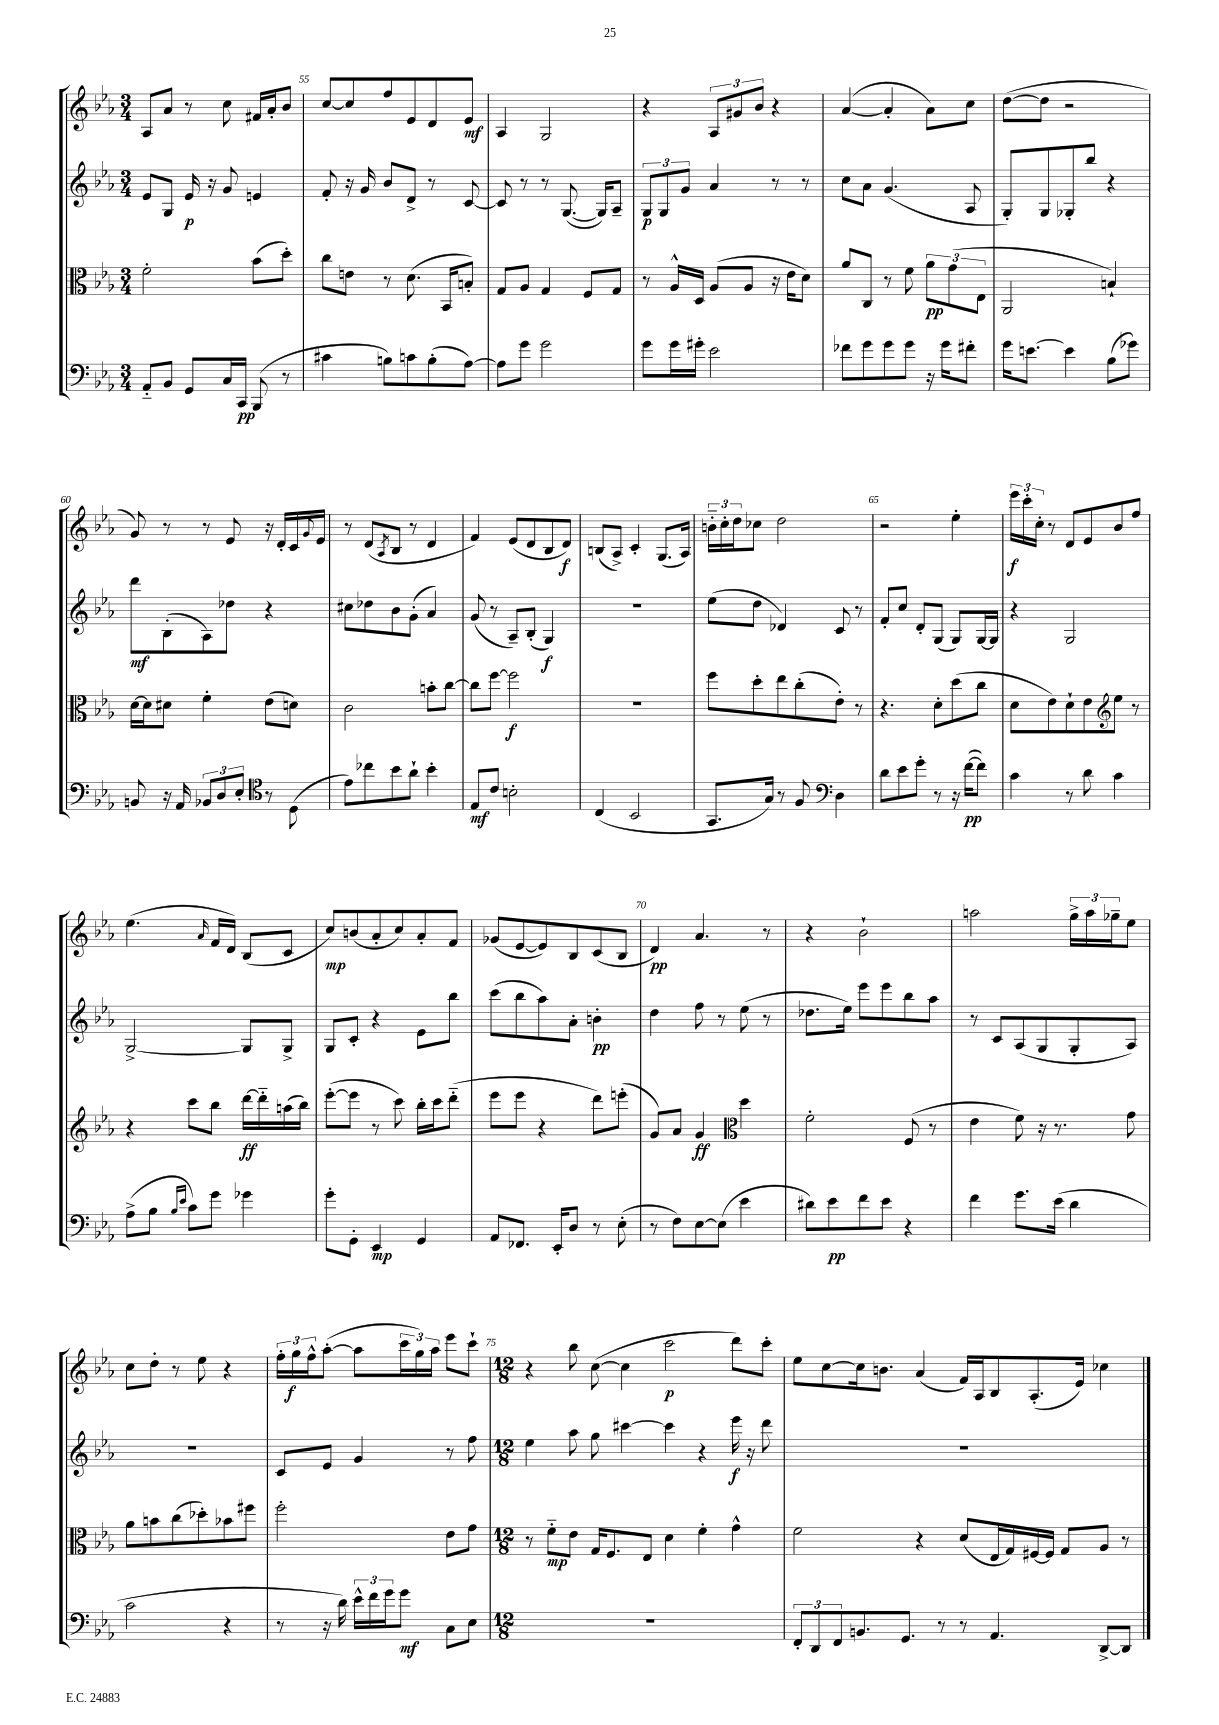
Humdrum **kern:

**kern	**dynam	**kern	**dynam	**kern	**dynam	**kern	**dynam
*part4	*part4	*part3	*part3	*part2	*part2	*part1	*part1
*staff4	*staff4	*staff3	*staff3	*staff2	*staff2	*staff1	*staff1
*clefF4	*	*clefC3	*	*clefG2	*	*clefG2	*
*k[b-e-a-]	*	*k[b-e-a-]	*	*k[b-e-a-]	*	*k[b-e-a-]	*
*M3/4	*	*M3/4	*	*M3/4	*	*M3/4	*
=54	=54	=54	=54	=54	=54	=54	=54
8AA-/L	.	2f'\	.	8e-/L	.	8A-/L	.
8BB-/J	.	.	.	8G/J	.	8a-/J	.
8GG/L	.	.	.	16e-/	p	8r	.
.	.	.	.	16r	.	.	.
16C/L	.	.	.	8g/	.	8cc\	.
16CC/JJ	pp	.	.	.	.	.	.
(8BBB-/	.	(8b-\L	.	4en/	.	16f#X/LL	.
.	.	.	.	.	.	16a-'/J	.
8r	.	8dd'\J)	.	.	.	8b-/J	.
=55	=55	=55	=55	=55	=55	=55	=55
4c#X\	.	8cc\L	.	8f'/	.	[8cc/L	.
.	.	8en\J	.	16r	.	8cc/]	.
.	.	.	.	16g/	.	.	.
8Bn\L)	.	8r	.	8b-/L	.	8ff/	.
8cn\	.	(8.d\	.	8d^/J	.	8e-/	.
(8B'\	.	.	.	8r	.	8d/	.
.	.	16BB-/KL	.	.	.	.	.
[8A-\J)	.	8Bn'/J)	.	[8c/	.	8e-/J	mf
=56	=56	=56	=56	=56	=56	=56	=56
8A-\L]	.	8G/L	.	8c/]	.	4A-/	.
8g\J	.	8A-/J	.	8r	.	.	.
2g\	.	4G/	.	8r	.	2G/	.
.	.	.	.	([8.G/	.	.	.
.	.	8F/L	.	.	.	.	.
.	.	.	.	16G/KL])	.	.	.
.	.	8G/J	.	8A-~/J	.	.	.
=57	=57	=57	=57	=57	=57	=57	=57
8g\L	.	8r	.	12G/L	p	4r	.
.	.	.	.	12G/	.	.	.
16g\L	.	16A-^^/LL	.	.	.	.	.
.	.	.	.	12g/J	.	.	.
16g#X'\JJ	.	16D/JJ	.	.	.	.	.
2e-\	.	(8A-/L	.	4a-/	.	12A-/L	.
.	.	.	.	.	.	12g#X/	.
.	.	8A-/J	.	.	.	.	.
.	.	.	.	.	.	12b-/J	.
.	.	16r	.	8r	.	4r	.
.	.	16e-\KL	.	.	.	.	.
.	.	8d\J)	.	8r	.	.	.
=58	=58	=58	=58	=58	=58	=58	=58
8f-X\L	.	8a-/L	.	8cc\L	.	([4a-/	.
8g\	.	8C/J	.	8a-\J	.	.	.
8g\	.	8r	.	(4.g/	.	4a-'/]	.
8g\J	.	8f\	.	.	.	.	.
16r	.	12a-\L	pp	.	.	8a-\L)	.
16g\KL	.	.	.	.	.	.	.
.	.	(12g\	.	.	.	.	.
8f#X'\J	.	.	.	8A-/	.	8cc\J	.
.	.	12E-\J	.	.	.	.	.
=59	=59	=59	=59	=59	=59	=59	=59
16g\KL	.	2AA-/	.	8G'/L)	.	([8dd\L	.
[8.en\J	.	.	.	.	.	.	.
.	.	.	.	8G/	.	8dd\J]	.
4e\]	.	.	.	8G-X'/	.	2r	.
.	.	.	.	8bb-/J	.	.	.
(8B-\L	.	4Bn`/)	.	4r	.	.	.
8g-X\J)	.	.	.	.	.	.	.
!!LO:LB:g=z
=60	=60	=60	=60	=60	=60	=60	=60
8BBn/	.	[16d\LL	.	8ddd\L	mf	8g/)	.
.	.	16d\J]	.	.	.	.	.
16r	.	8d#X\J	.	(8B-'\	.	8r	.
16AA-/	.	.	.	.	.	.	.
12BB-X/L	.	4f'\	.	8A-\)	.	8r	.
12D/	.	.	.	.	.	.	.
.	.	.	.	8dd-X\J	.	8e-/	.
12E-'/J	.	.	.	.	.	.	.
8r	.	(8e-\L	.	4r	.	16r	.
.	.	.	.	.	.	16d'/LL	.
(8D\	.	8dn\J)	.	.	.	16c/	.
.	.	.	.	.	.	8qqg/	.
.	.	.	.	.	.	16e-/JJ	.
=61	=61	=61	=61	=61	=61	=61	=61
*clefC4	*	*	*	*	*	*	*
8e-\L)	.	2c\	.	8cc#X\L	.	8r	.
8cc-X\	.	.	.	8dd-X\	.	(8d/L	.
.	.	.	.	.	.	8qA-/	.
8b-\	.	.	.	8b-\	.	8B-/J	.
8a-`\J	.	.	.	(8g'\J	.	8r	.
4b-'\	.	8bn'\L	.	4a-/)	.	4d/	.
.	.	[8cc\J	.	.	.	.	.
=62	=62	=62	=62	=62	=62	=62	=62
8E-/L	mf	8cc\L]	.	(8g/	.	4f/)	.
8c/J	.	[8ff\J	.	8r	.	.	.
2Bn'\	.	2ff\]	f	8A-~/L)	.	(8e-/L	.
.	.	.	.	(8B-'/J	.	8d/	.
.	.	.	.	4G/)	f	8B-/	.
.	.	.	.	.	.	8d/J)	f
=63	=63	=63	=63	=63	=63	=63	=63
(4C/	.	2.r	.	2.r	.	(8Bn/L	.
.	.	.	.	.	.	8A-^/J)	.
2BB-/	.	.	.	.	.	4c'/	.
.	.	.	.	.	.	(8.G/L	.
.	.	.	.	.	.	16A-/Jk)	.
=64	=64	=64	=64	=64	=64	=64	=64
8.GG/L	.	8ff\L	.	(8ee-\L	.	24bn\LL	.
.	.	.	.	.	.	24cc'\	.
.	.	.	.	.	.	24dd\J	.
.	.	8dd'\	.	8dd\J	.	8cc-X\J	.
16G/Jk)	.	.	.	.	.	.	.
8r	.	8ee-\	.	4d-X/)	.	2dd\	.
8F/	.	(8cc'\	.	.	.	.	.
*clefF4	*	*	*	*	*	*	*
4D\	.	8e-'\J)	.	8c/	.	.	.
.	.	8r	.	8r	.	.	.
=65	=65	=65	=65	=65	=65	=65	=65
8d\L	.	4.r	.	8f'/L	.	2r	.
8e-\	.	.	.	8cc/J	.	.	.
8g'\J	.	.	.	8d'/L	.	.	.
8r	.	8d'\L	.	(8G/J	.	.	.
16r	.	(8dd\	.	8G/L)	.	4ee-'\	.
([16f\KL	pp	.	.	.	.	.	.
8f\J])	.	8cc\J	.	[16G/L	.	.	.
.	.	.	.	16G/JJ]	.	.	.
=66	=66	=66	=66	=66	=66	=66	=66
4c\	.	8d\L	.	4r	.	24eee-\LL	f
.	.	.	.	.	.	24ccc'\	.
.	.	.	.	.	.	24cc'\JJ	.
.	.	8e-\)	.	.	.	8r	.
8r	.	8d`\	.	2G/	.	8d/L	.
8d\	.	8e-\	.	.	.	8e-/	.
4c\	.	8ee-\J	.	.	.	8b-/	.
.	.	8r	.	.	.	8ff/J	.
!!LO:LB:g=z
=67	=67	=67	=67	=67	=67	=67	=67
*	*	*clefG2	*	*	*	*	*
(8A-^\L	.	4r	.	[2G^/	.	(4.ee-\	.
8B-\J	.	.	.	.	.	.	.
16qqB-/LL	.	.	.	.	.	.	.
16qqe-/JJ	.	.	.	.	.	.	.
8c\L)	.	8ccc\L	.	.	.	.	.
.	.	.	.	.	.	16qqa-/	.
8g\J	.	8bb-\J	.	.	.	16f/LL	.
.	.	.	.	.	.	16d/JJ)	.
4g-X\	.	[16ddd\LL	ff	8G/L]	.	(8B-/L	.
.	.	16ddd\]	.	.	.	.	.
.	.	(16aan\	.	8G^/J	.	8c/J	.
.	.	16bb-\JJ)	.	.	.	.	.
=68	=68	=68	=68	=68	=68	=68	=68
8g'\L	.	([8eee-'\L	.	8G/L	.	8cc/L)	mp
8GG'\J	.	8eee-\J]	.	8c'/J	.	(8bn/	.
4EE-/	mp	8r	.	4r	.	8a-'/	.
.	.	8ccc\)	.	.	.	8cc/)	.
4GG/	.	16bb-'\LL	.	8e-\L	.	8a-'/	.
.	.	16ccc\J	.	.	.	.	.
.	.	(8ddd\J	.	8bb-\J	.	8f/J	.
=69	=69	=69	=69	=69	=69	=69	=69
8AA-/L	.	8eee-\L	.	(8ccc\L	.	(8g-X/L	.
8.FF-X/J	.	8eee-\J	.	8bb-\	.	[8e-/	.
.	.	4r	.	8aa-\)	.	8e-/])	.
16EE-'/KL	.	.	.	.	.	.	.
8D/J	.	.	.	8a-'\J	.	8B-/	.
8r	.	8ddd\L)	.	4bn'\	pp	(8c/	.
(8E-'\	.	(8eeen'\J	.	.	.	8B-/J	.
=70	=70	=70	=70	=70	=70	=70	=70
8r	.	8g/L)	.	4dd\	.	4d/)	pp
8F\L)	.	8a-/J	.	.	.	.	.
[8E-\	.	4g/	ff	8ff\	.	4.a-/	.
(8E-\J]	.	.	.	8r	.	.	.
4e-\	.	4dd\	.	(8ee-\	.	.	.
.	.	.	.	8r	.	8r	.
=71	=71	=71	=71	=71	=71	=71	=71
*	*	*clefC3	*	*	*	*	*
8d#X\L)	.	2f'\	.	8.dd-X\L	.	4r	.
8e-\	pp	.	.	.	.	.	.
.	.	.	.	16ee-\Jk)	.	.	.
8f\	.	.	.	8eee-\L	.	2b-`\	.
8e-\J	.	.	.	8eee-\	.	.	.
4r	.	(8F/	.	8bb-\	.	.	.
.	.	8r	.	8aa-\J	.	.	.
=72	=72	=72	=72	=72	=72	=72	=72
4f\	.	4e-\	.	8r	.	2aan\	.
.	.	.	.	8c/L	.	.	.
8.g\L	.	8f\)	.	(8A-/	.	.	.
.	.	16r	.	8G/	.	.	.
(16e-\Jk	.	8.r	.	.	.	.	.
4d\	.	.	.	8G'/	.	24gg^\LL	.
.	.	.	.	.	.	24aa\	.
.	.	.	.	.	.	24gg-X~\J	.
.	.	8g\	.	8A-/J)	.	8ee-\J	.
!!LO:LB:g=z
=73	=73	=73	=73	=73	=73	=73	=73
2c\	.	8a-\L	.	2.r	.	8cc\L	.
.	.	8bn\	.	.	.	8dd'\J	.
.	.	(8cc\	.	.	.	8r	.
.	.	8dd-X'\)	.	.	.	8ee-\	.
4r	.	8b-X\	.	.	.	4r	.
.	.	8ff#X\J	.	.	.	.	.
=74	=74	=74	=74	=74	=74	=74	=74
8r	.	2ff'\	.	8c/L	.	24ff'\LL	.
.	.	.	.	.	.	24gg\	f
.	.	.	.	.	.	24ff^^\J	.
16r	.	.	.	8e-/J	.	([8aa-'\J	.
16d\)	.	.	.	.	.	.	.
24e-^^\LL	.	.	.	4g/	.	8aa-\L]	.
24f\	.	.	.	.	.	.	.
24g\J	.	.	.	.	.	.	.
8g\J	mf	.	.	.	.	24ccc\L	.
.	.	.	.	.	.	24gg\)	.
.	.	.	.	.	.	24aa-\JJ	.
8C\L	.	8e-\L	.	8r	.	8eee-\L	.
8E-\J	.	8g\J	.	8ff\	.	8ccc`\J	.
=75	=75	=75	=75	=75	=75	=75	=75
*M12/8	*	*M12/8	*	*M12/8	*	*M12/8	*
1.r	.	8r	.	4ee-\	.	4r	.
.	.	8f\L	mp	.	.	.	.
.	.	8e-\J	.	8aa-\	.	8bb-\	.
.	.	16G/KL	.	8gg\	.	([8cc\	.
.	.	8.F/	.	.	.	.	.
.	.	.	.	[4ccc#X\	.	4cc\]	.
.	.	8E-/J	.	.	.	.	.
.	.	4d\	.	4ccc#\]	.	2ccc\	p
.	.	4f'\	.	4r	.	.	.
.	.	4g^^\	.	16eee-\	f	8ddd\L)	.
.	.	.	.	16r	.	.	.
.	.	.	.	8ddd\	.	8ccc'\J	.
=76	=76	=76	=76	=76	=76	=76	=76
12FF'/L	.	2f\	.	1.r	.	8ee-\L	.
12DD/	.	.	.	.	.	.	.
.	.	.	.	.	.	[8cc\	.
12FF/	.	.	.	.	.	.	.
8.BBn/	.	.	.	.	.	16cc\k]	.
.	.	.	.	.	.	8.bn\J	.
8.GG/J	.	.	.	.	.	.	.
.	.	4r	.	.	.	(4a-/	.
8r	.	.	.	.	.	.	.
8r	.	(8d/L	.	.	.	16f/LL)	.
.	.	.	.	.	.	16A-/J	.
4.AA-/	.	16E-/L	.	.	.	8B-/	.
.	.	16G/)	.	.	.	.	.
.	.	[16F#X/	.	.	.	(8.A-'/	.
.	.	16F#/JJ]	.	.	.	.	.
.	.	8G/L	.	.	.	.	.
.	.	.	.	.	.	16e-/Jk)	.
[8DD^/L	.	8A-/J	.	.	.	4cc-X\	.
8DD/J]	.	8r	.	.	.	.	.
==	==	==	==	==	==	==	==
*-	*-	*-	*-	*-	*-	*-	*-
